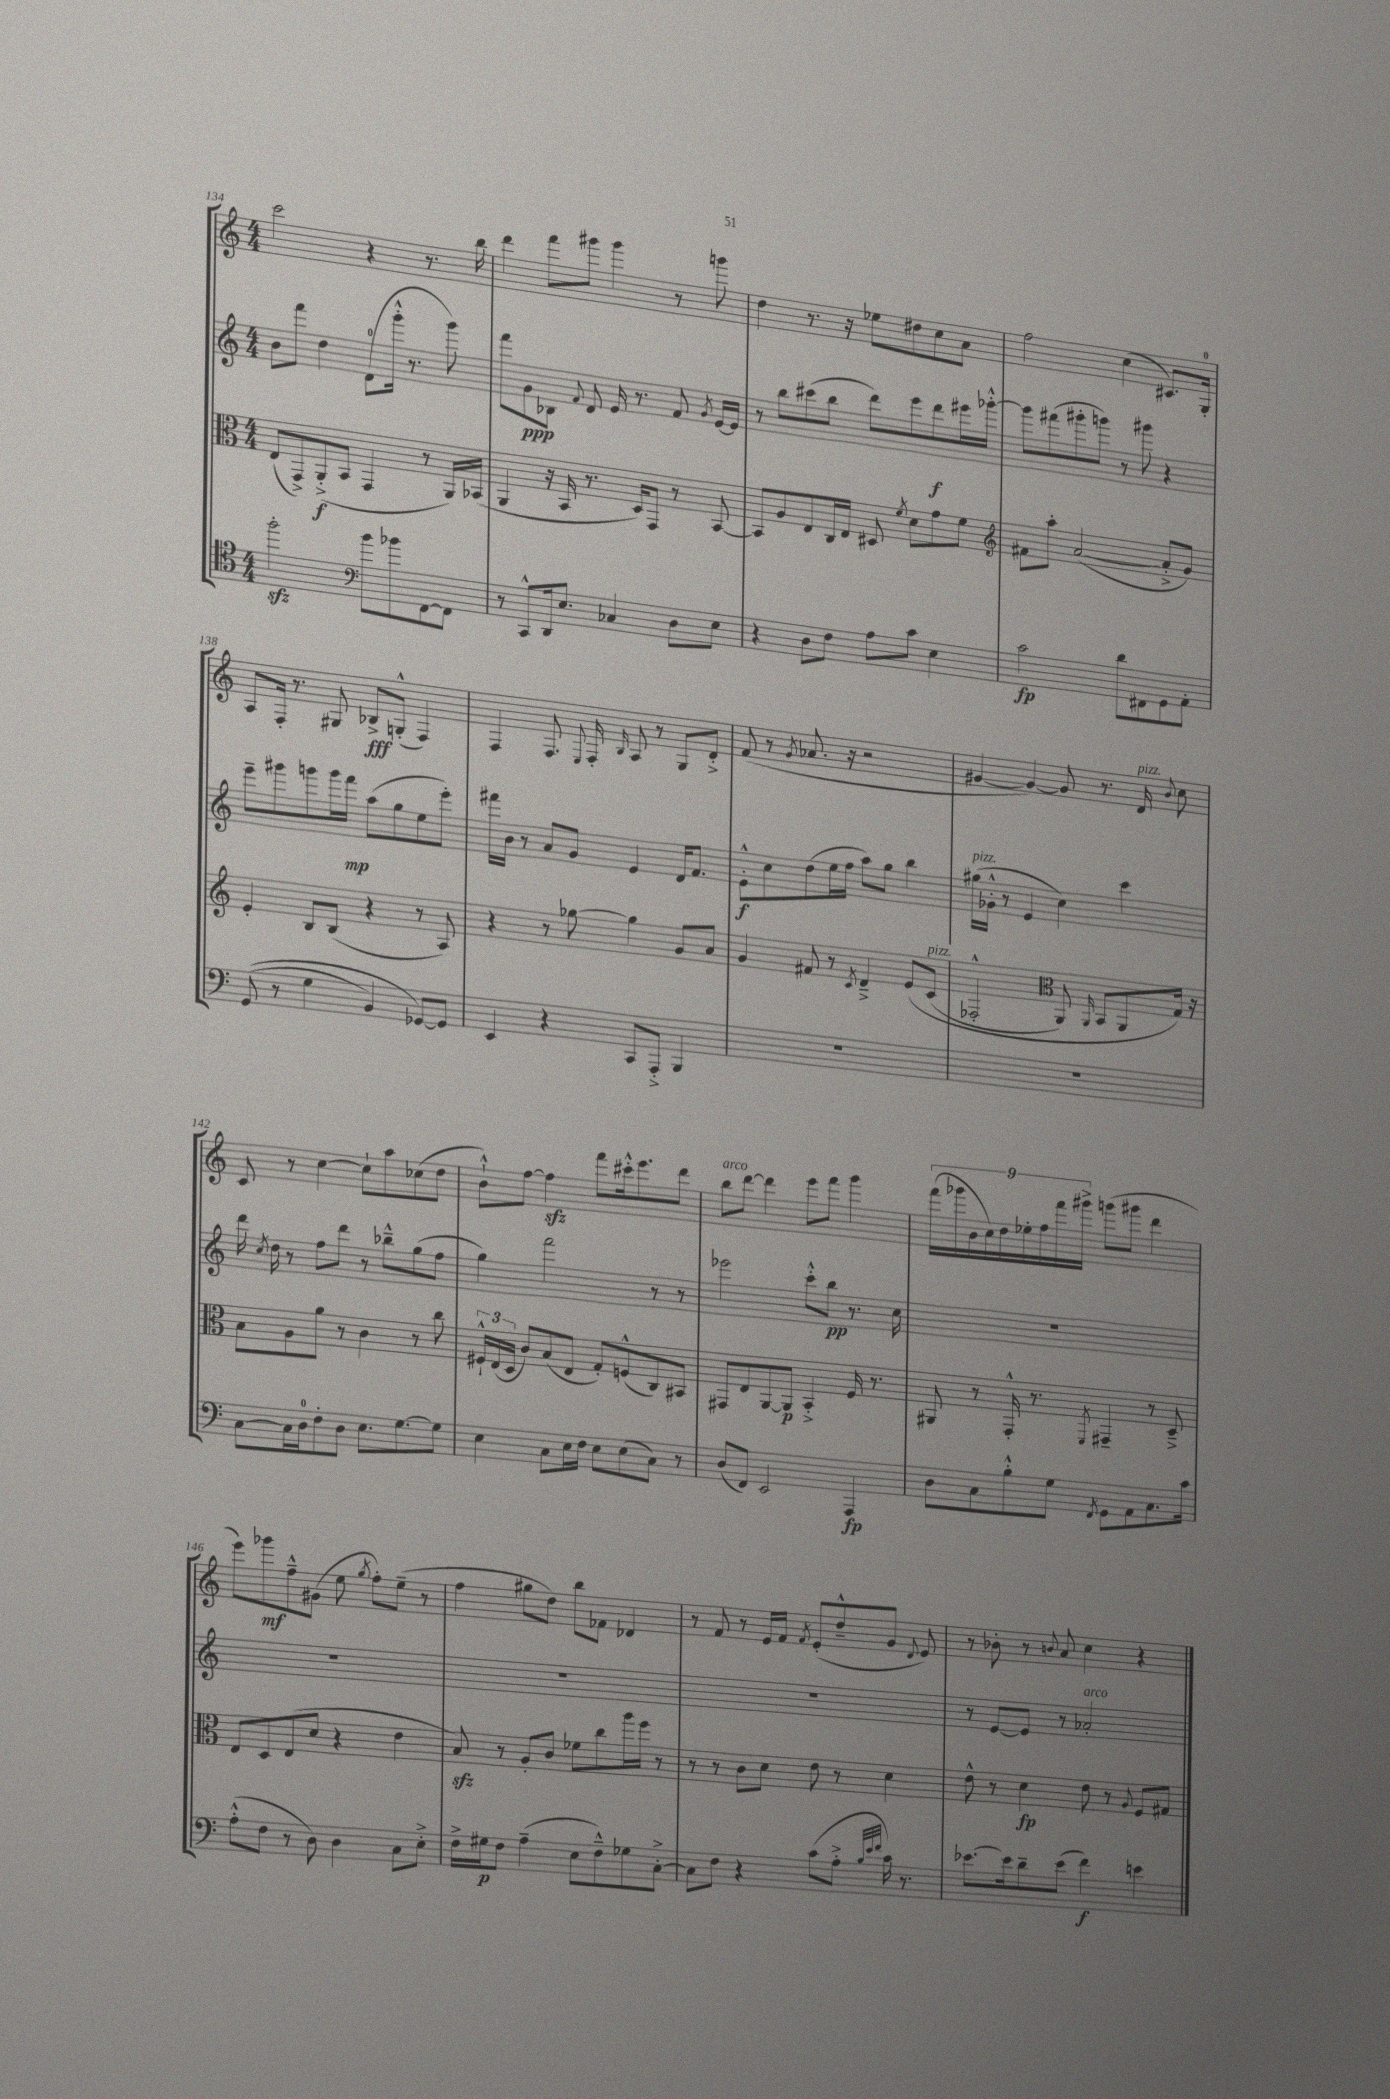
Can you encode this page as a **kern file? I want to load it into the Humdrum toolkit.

**kern	**kern	**kern	**kern
*staff4	*staff3	*staff2	*staff1
*clefC4	*clefC3	*clefG2	*clefG2
*k[]	*k[]	*k[]	*k[]
*M4/4	*M4/4	*M4/4	*M4/4
2ff'\	(8E/L	8b\L	2ccc\
.	8GG^/)	8fff\J	.
.	(8AA'^/	4dd\	.
.	8BB/J	.	.
*clefF4	*	*	*
8b\L	4GG/	(8d\L	4r
8b-\	.	16ggg'^^\Jk	.
.	.	8.r	.
[8FF\	8r	.	8.r
8FF\]J	16AA/LL)	8ggg\)	.
.	(16BB-/JJ	.	16bb\
=	=	=	=
8r	4AA/	8fff\L	4ddd\
8CC^^/L	.	8g\	.
16DD/k	16r	8B-\J	8fff\L
8.E/J	16BB/	.	.
.	.	8qqf/	.
.	8.r	8d/	8ggg#\J
4C-/	.	16e/	4ggg#\
.	16D/LK)	8.r	.
.	8GG/J	.	.
8D\L	8r	8f/	8r
.	.	8qg/	.
8E\J	[8BB/	[16e/LL	8ggg\
.	.	16e/]JJ	.
=	=	=	=
4r	8BB/]L	8r	4dd\
.	8A/	8bb\L	.
8D\L	8E/	(8ccc#\	8.r
8F\J	16C/L	8bb\J	.
.	16E/JJ	.	16r
8A\L	8D#/	8ddd\L)	8ee-\L
.	8qf/	.	.
8c\J	8d\L	8eee\	8dd#\
4E\	8g\	8ddd\	8cc\
.	8f\J	16eee#\L	8a\J
.	.	[16ggg-'^^\JJ	.
=	=	=	=
*	*clefG2	*	*
2c\	8f#\L	8ggg-\]L	2ff\
.	8aa'\J	(8fff#\	.
.	([2a/	8ggg#'\	.
.	.	8ggg\J)	.
8d\L	.	8r	(4cc\
8FF#\	.	8ggg#\	.
8GG\	8a'^/]L	4r	8.c#/L)
8AA'\J	8g/J)	.	.
.	.	.	16G'/Jk
=	=	=	=
&((8GG/	4e'/	8eee~\L	8A/L
8r	.	8ggg#\	16F'/Jk
.	.	.	8.r
4G\	8B/L	8ggg\	.
.	(8B/J	16ggg\L	8G#/
.	.	16fff\JJ	.
4BB/)	4r	(8aa\L	8B-^/L
.	.	8gg\	(8G'^^/J
[8GG-/L&)	8r	8ee\	4F/)
8GG-/]J	8A/)	8eee'\J)	.
=	=	=	=
4EE/	4r	16fff#\LL	4F/
.	.	16b\JJ	.
.	.	8r	.
4r	8r	8a/L	8.F/
.	[8gg-\	8g/J	.
.	.	.	8qqE/
.	.	.	16F'/
.	.	.	16qqB/
8CC/L	4gg-\]	4e/	8A/
8AAA'^/J	.	.	8r
4BBB/	8g/L	16d/LK	8G/L
.	.	8.f/J	.
.	8a/J	.	8d'^/J
=	=	=	=
1r	4g/	8e'^^\L	(8f/
.	.	8cc\	8r
.	.	.	8qg/
.	8f#/	(8dd\	8.a-/
.	8r	16ee\L	.
.	.	16ff\JJ	16r
.	8qc/	.	.
.	4d~^/	8aa\L)	2r
.	.	8gg\J	.
.	&(8e/L	4bb\	.
.	(8c/J	.	.
=	=	=	=
1r	2F-'^^/	(16gg#\LL	[4g#/
.	.	16g-'^^\JJ	.
.	.	8r	.
.	.	4e/	4g#/_)
*	*clefC3	*	*
.	8AA/)	4cc\)	8g#/]
.	16qqAA/	.	.
.	8BB/L	.	8.r
.	8AA/	4ccc\	.
.	.	.	16d/
.	.	.	8qqb/
.	16G/Jk&)	.	8cc\
.	16r	.	.
=	=	=	=
[8C\L	8B\L	16ddd\	8c/
.	.	8qcc/	.
.	.	16dd\	.
16C\]L	8A\	8r	8r
16D\J	.	.	.
8F'\	8a\J	8ff\L	[4cc\
8D\J	8r	8ddd\J	.
8.E\L	4c\	8r	8cc`\]L
.	.	8bb-~^^\L	8aa\
[8.G\	.	.	.
.	8r	(8gg\	(8cc-\
8G\]J	8cc\	8ff\J	8dd\J
=	=	=	=
4E\	24F#`^^/LL	4gg\)	8b`^^\L)
.	(24E/	.	.
.	24D/JJ	.	.
.	8c/L)	.	[8ff\J
8C\L	(8B/	2fff\	4ff\]
16E\L	8E/J	.	.
16F\JJ	.	.	.
8E\L	8G'/L)	.	8fff\L
(8E\	(8F^^/	.	16ccc#'^^\k
.	.	.	8.eee\
8C\J)	8C/)	8r	.
8r	8BB#/J	8r	8ddd\J
=	=	=	=
(8D/L	8GG#/L	2eee-\	8bb\L
8FF/J)	8E/	.	[8ddd\J
2EE/	[8AA/	.	4ddd\]
.	8AA/]J	.	.
.	4BB'^/	8ccc'^^\L	8eee\L
.	.	8bb\J	8fff\J
4AAA/	16F/	8.r	4ggg\
.	8.r	.	.
.	.	16cc\	.
=	=	=	=
8D\L	8AA#/	1r	(18fff\LL
.	.	.	18ggg-\
.	.	.	18b\
8C\	8r	.	.
.	.	.	18cc\)
.	.	.	18dd\
8B'^^\	16GG'^^/	.	.
.	.	.	18ee-'\
.	8.r	.	.
.	.	.	18ff\
8G\J	.	.	.
.	.	.	18fff\
.	.	.	18ggg#^\JJ
8qFF/	8qFF/	.	.
8GG\L	4GG#~/	.	(8ggg\L
8AA\	.	.	8ggg#\J
8.C\	8r	.	4ddd\
.	8D~^/	.	.
16c\Jk	.	.	.
=	=	=	=
(8A'^^\L	8E/L	1r	8eee\L)
8F\J	8D/	.	8ggg-\
8r	(8E/	.	8ff~^^\
8D\)	8d/J	.	(8g#\J
4D\	4r	.	8ee\
.	.	.	8qgg/
.	.	.	8ff'\L)
8C\L	4e\	.	(8ee~\J
8E'^\J	.	.	8r
=	=	=	=
16F^\LL	8B/)	1r	4ff\
16G#\J	.	.	.
8F\J	8r	.	.
(4A~\	8A'/L	.	8gg#\L
.	8c/J	.	8dd\J)
8E\L	8f-\L	.	8bb\L
8F~^^\)	8cc\	.	8f-\J
8G-\	16aa\L	.	4d-/
.	16ff\JJ	.	.
[8C'^\J	8r	.	.
=	=	=	=
8C\]L	8r	1r	8r
8F\J	8r	.	8f/
4r	8c\L	.	8r
.	8d\J	.	16e/LL
.	.	.	16f/JJ
.	.	.	8qf/
(8c\L	8e\	.	(8e'/L
8A'^\J	8r	.	8dd~^^/
32qqB/LLL	.	.	.
32qqe/	.	.	.
32qqf/JJJ	.	.	.
16c\)	4d\	.	8g/J
8.r	.	.	.
.	.	.	8qqd/
.	.	.	8e/)
=	=	=	=
[8.e-\L	8e^^\	8r	8r
.	8r	[8e/L	8b-'\
16e-\]k	.	.	.
8d~\	4d\	8e/]J	8r
.	.	.	8qqb/
(8e-\J	.	8r	8a/
4f\)	8e\	2a-'/	4cc\
.	8r	.	.
.	8qqA/	.	.
4e\	8F/L	.	4r
.	8G#/J	.	.
==	==	==	==
*-	*-	*-	*-
